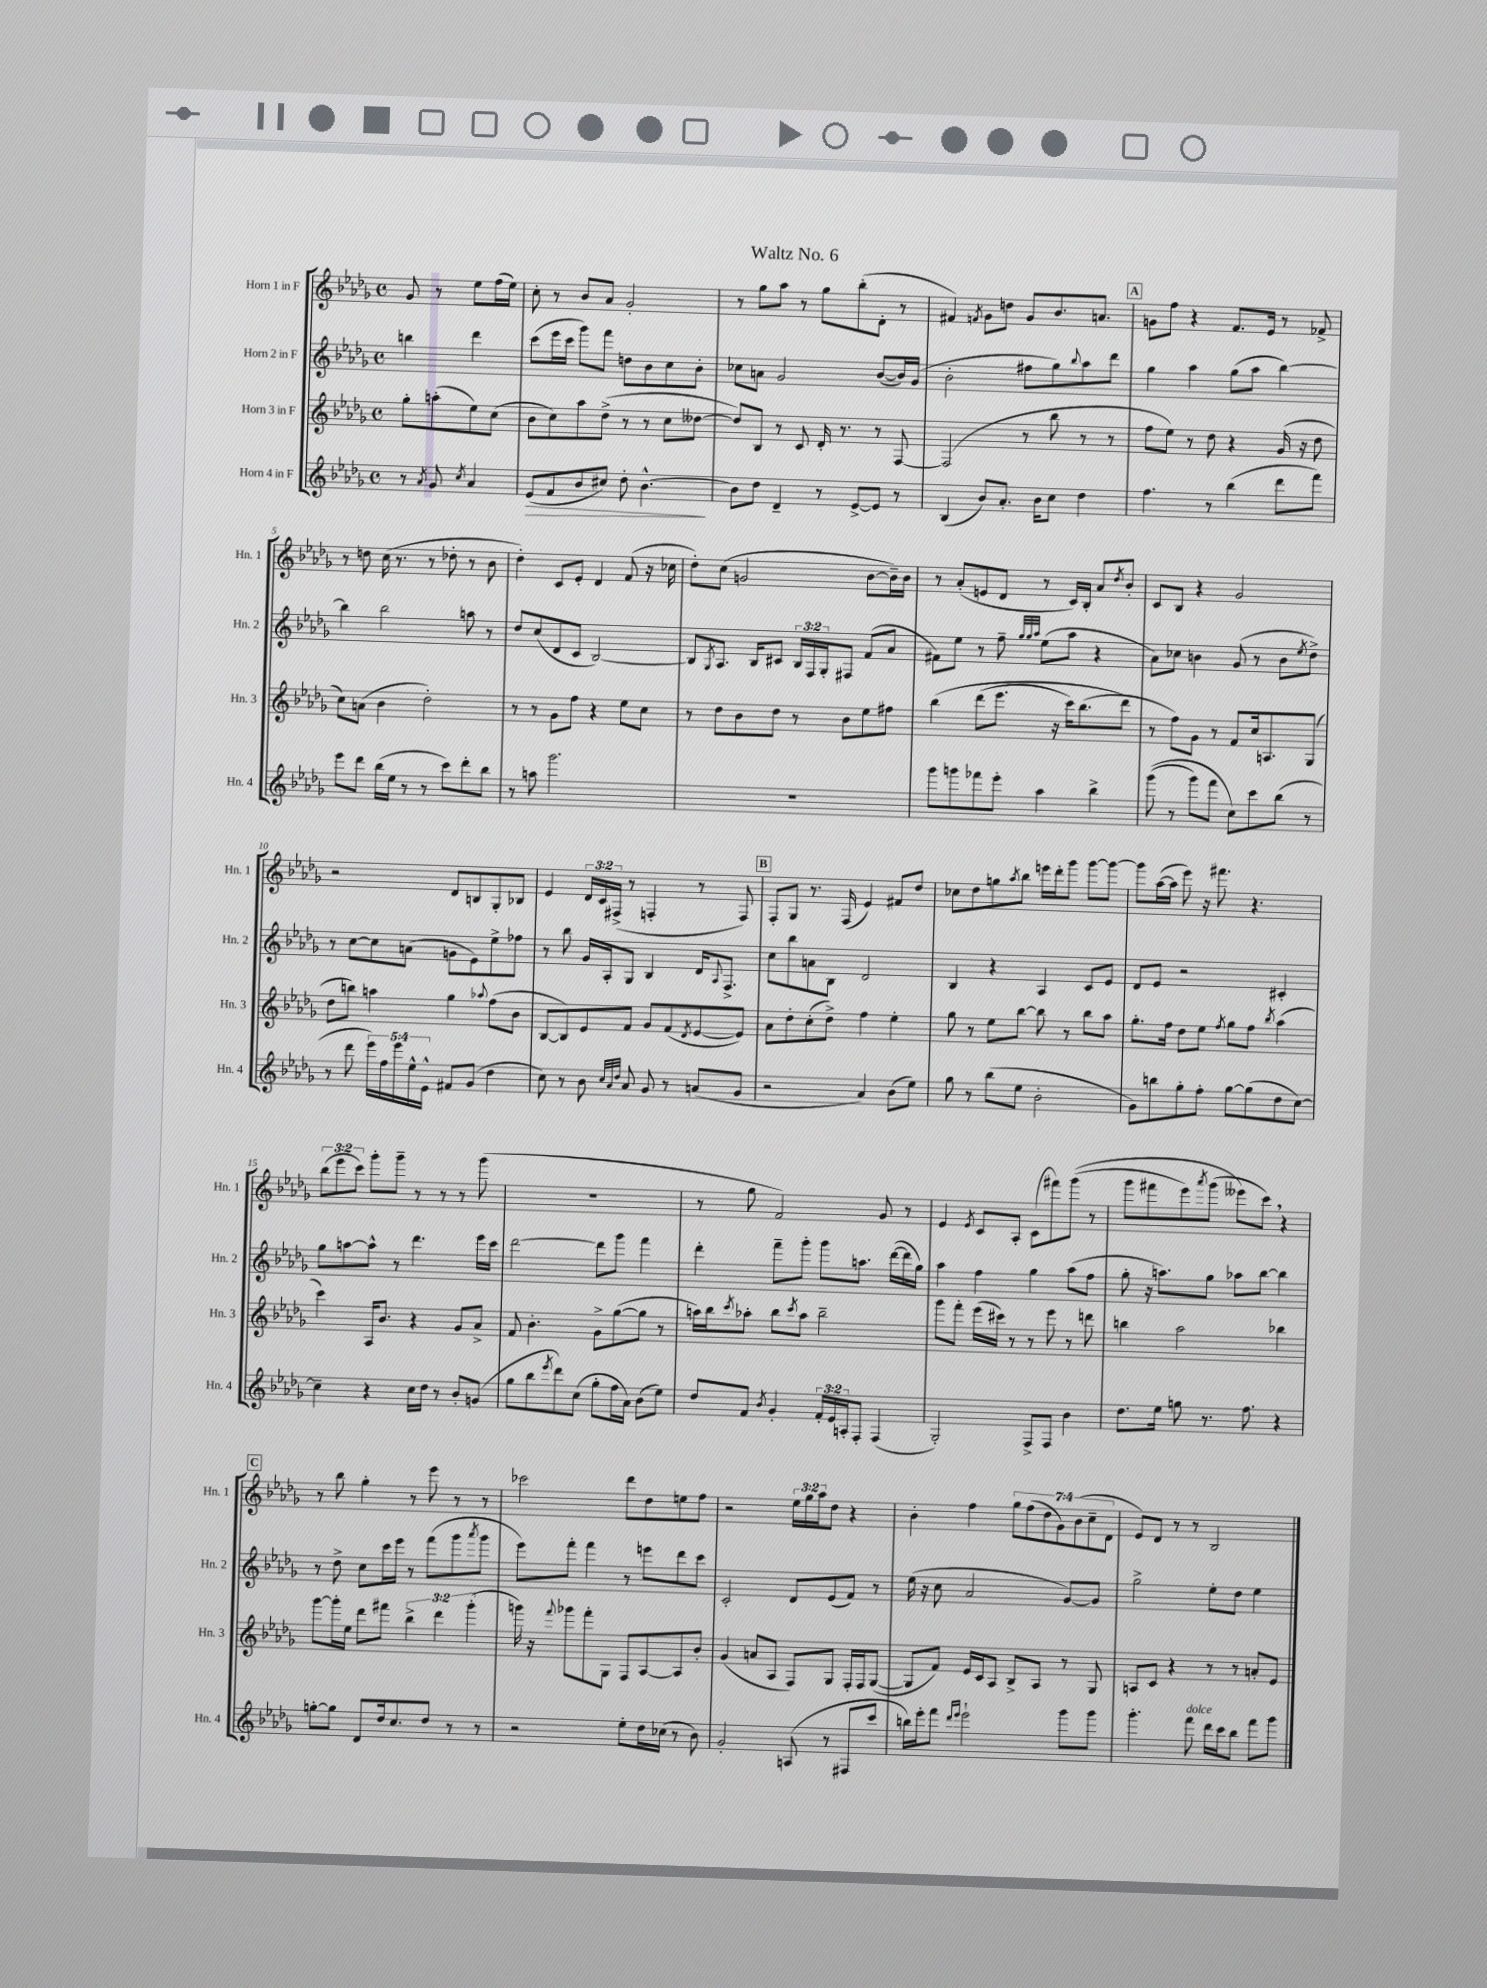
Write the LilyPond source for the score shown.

\header { title = "Waltz No. 6" }
<<
\new StaffGroup <<
\new Staff = "s0" \with { instrumentName = "Horn 1 in F" shortInstrumentName = "Hn. 1" } {
    \clef treble \key des \major \defaultTimeSignature \time 4/4 \override Staff.TupletNumber.text = #tuplet-number::calc-fraction-text \partial 2
    ges'8 r8 ees''8 f''16( ees''16) |
    c''8-. r8 bes'8 aes'8 ges'2-. |
    r8 ges''8 aes''8 r8 ges''8 bes''8-.( des'8-. r8 |
    fis'4) \acciaccatura { f'8 } ges'8 d''8 ges'8 bes'8. a'8. |
    \mark \markup { \box "A" } g'8 f''8 r4 f'8. ees'16 r8 fes'8-> |
    r8 d''8 c''16( r8. r8 des''8-. r8 bes'8 |
    des''4-.) c'8 ees'8-. des'4 f'8( r16 ces''16 |
    des''8-.) c''8( g'2 bes'8~ bes'16--) bes'16 |
    r8 aes'8-.( e'8 des'8 r8 c'16) bes16-. aes'8 \acciaccatura { des''8 } bes'8-. |
    c'8 bes8 r4 ges'2 |
    r2 des'8 b8 ges8-. bes8 |
    ees'4 \tuplet 3/2 { des'16 c'16 fis16->( } r8 f4-. r8 f8) |
    \mark \markup { \box "B" } f8-. ges8 r8. f16( ees'4) fis'8 des''8 |
    ces''8 des''8 g''8 \acciaccatura { aes''8 } bes''8 e'''16 des'''16-. ges'''8 ges'''8~ ges'''8~ |
    ges'''8 aes''16~( aes''16 ees'''8) r16 fis'''8. r4. |
    \tuplet 3/2 { bes''8( ees'''8 c'''8) } ges'''8-. ges'''8-- r8 r8 r8 ges'''8( |
    R1 |
    r8 ges''8 f'2) ges'8 r8 |
    ees'4 \acciaccatura { ees'8 } c'8 aes8-. c'8( fis'''8) ges'''8(\( r8 |
    ges'''8 fis'''8 ees'''8) \acciaccatura { aes'''8 } ges'''8( eeses'''8\) c'''8) \breathe r4 |
    \mark \markup { \box "C" } r8 bes''8 ges''4-. r8 ees'''8 r8 r8 |
    ces'''2 des'''8 des''8 e''8 f''8 |
    r2 \tuplet 3/2 { ees''16 ges''16 aes''16 } des''8 r4 |
    bes'4-. f''4 \tuplet 7/4 { ges''8 f''8( des''8 ges'8) bes'8( c''8-- des'8 } |
    ees'8) des'8 r8 r8 bes2 \bar "|." |
}
\new Staff = "s1" \with { instrumentName = "Horn 2 in F" shortInstrumentName = "Hn. 2" } {
    \clef treble \key des \major \defaultTimeSignature \time 4/4 \override Staff.TupletNumber.text = #tuplet-number::calc-fraction-text \partial 2
    b''4 des'''4 |
    c'''8( ees'''16 c'''16 ges'''8) f'''8 d''8 bes'8 c''8 bes'8-. |
    ces''8 a'8 ges'2 bes'8~( bes'16) ges'16( |
    bes'2-. fis''8 ges''8) \appoggiatura { bes''8 } aes''8 des'''8 |
    \mark \markup { \box "A" } ges''4 aes''4 ges''8( aes''8 bes''4~) |
    bes''4 bes''2 a''8 r8 |
    des''8 c''8( des'8 c'8 bes2~) |
    bes8 \acciaccatura { ges8 } aes8. bes16 cis'8 \tuplet 3/2 { bes16 f16 ges16-. } fis8 f'8( aes'8 |
    fis'8) ees''8 r8 f''8-- \grace { ges''32 ges''32 aes''32 } ees''8( aes''8 r4 |
    aes'8) ces''8 b'4 ges'8( r8 b'8 \acciaccatura { ees''8 } des''8->) |
    r8 c''8~ c''8 a'8( g'8 ees'8) ees''8-> fes''8 |
    r8 bes''8 ges'16 aes16-. ges8 bes4 des'16 \appoggiatura { aes8 } f8.-> |
    \mark \markup { \box "B" } c''8 bes''8 a'8 bes8 des'2 |
    bes4 r4 aes4 c'8 ees'8 |
    des'8 ees'8 r2 cis'4-. |
    ges''8 a''8~ a''8-^ r8 des'''4. ees'''16 c'''16 |
    des'''2~ des'''8 ges'''8 f'''4 |
    des'''4-. f'''8-- ges'''8-. ges'''8 a''8. des'''16~( des'''16 ges''16) |
    aes''4 f''4 ges''4 aes''8( f''8 |
    ges''8-. r16 a''8.) ges''8 aes''8 bes''8~ bes''4 |
    \mark \markup { \box "C" } r8 des''8-> c''8 c'''16 ees'''16 r8 f'''8( ges'''8 \acciaccatura { aes'''8 } ges'''8 |
    ees'''8) f'''8-. f'''4 r8 e'''8 des'''8 c'''8 |
    c'2-. des'8 ees'8( f'8) r8 |
    ees''16( r16 c''8 aes'2 ges'8~) ges'8 |
    ges''2-> ees''8-. des''8 ees''4 \bar "|." |
}
\new Staff = "s2" \with { instrumentName = "Horn 3 in F" shortInstrumentName = "Hn. 3" } {
    \clef treble \key des \major \defaultTimeSignature \time 4/4 \override Staff.TupletNumber.text = #tuplet-number::calc-fraction-text \partial 2
    ges''8-. a''8-.( ees''8) c''8( |
    bes'8 c''8) aes''8 des''8->( r8 r8 c''8 deses''8~ |
    deses''8) bes8 r8 c'8 des'16-. r8. r8 f8~ |
    f2( r8 bes''8 r8 r8 |
    \mark \markup { \box "A" } f''8 ees''8) r8 des''8 r4 ges'16( r16 des''8 |
    c''8) a'8( bes'4 des''2-.) |
    r8 r8 ges'8 f''8 r4 ees''8 c''8 |
    r8 des''8 bes'8 des''8 r8 bes'8 ees''8 fis''8 |
    bes''4\( des'''8( ees'''8. r16 c'''16) bes''8.( des'''8\) |
    r8 f''8) ges'8 r8 f'8 c''16 a8. ges8( |
    des''8 b''8) a''4 ges''4 \appoggiatura { aes''8 } f''8( bes'8 |
    bes8~ bes8) ees'8 f'8 ges'8 f'8( \acciaccatura { des'8 } ees'8~ ees'8) |
    \mark \markup { \box "B" } aes'8 des''8-. c''8-.( des''8->) f''4 ees''4-. |
    ges''8 r8 ees''8 bes''8~ bes''8 r8 bes''8 aes''8 |
    ges''8.-. f''16 des''8 ees''8 \acciaccatura { f''8 } ges''8 f''8 \acciaccatura { bes''8 } aes''4( |
    c'''4) aes16 bes'8. r4 ges'8 aes'8-> |
    f'8 bes'4.-. ges'8-> ges''8~( ges''8 r8 |
    a''16) bes''16 \acciaccatura { c'''8 } aes''8-. bes''8 \acciaccatura { c'''8 } aes''8 bes''2-- |
    ges'''8 f'''8-. ees'''16( cis'''16) r8 r8 ees'''8 r8 d'''8 |
    b''4 aes''2 bes''4 |
    \mark \markup { \box "C" } ges'''8~ ges'''16-. ees''16 des'''8 fis'''8 \tuplet 3/2 { bes''4-> des'''4 ges'''4-.( } |
    g'''16) r16 \appoggiatura { f'''8 } ges'''8 f'''8-. ges8 f8 aes8~ aes8 bes'8-. |
    ges'4( a'8 aes8 f8) ges8 f16-. f16 ges8~( |
    ges8 f'8) ees'16 c'16 aes8 bes8-> aes8 r8 ges8 |
    a8 c'8 r4 r8 r8 a'8-. ees'8 \bar "|." |
}
\new Staff = "s3" \with { instrumentName = "Horn 4 in F" shortInstrumentName = "Hn. 4" } {
    \clef treble \key des \major \defaultTimeSignature \time 4/4 \override Staff.TupletNumber.text = #tuplet-number::calc-fraction-text \partial 2
    r8 \acciaccatura { aes'8 } ges'8 \acciaccatura { c''8 } aes'4 |
    ees'8\>( f'8 bes'8 cis''8) des''8-. bes'4.~-^\! |
    bes'8 des''8 des'4-- r8 ees'8~-> ees'8 r8 |
    bes4( bes'8) aes'8.-. bes'16 c''8 des''4 |
    \mark \markup { \box "A" } f''4. r8 bes''4( des'''8 f'''8) |
    ees'''8 des'''8 bes''16( ees''16 r8 r8 c'''8) des'''8-. bes''8 |
    r8 a''8 ges'''2. |
    R1 |
    ges'''8 g'''8 fes'''8 ees'''8-. aes''4 bes''4-> |
    ges'''8(\( r8 ges'''8) f'''8 c''8\) c'''8 bes''8( r8 |
    r8 des'''8 \tuplet 5/4 { ees'''16) f''16 ees'''16 ees''16-^ ees'16-^ } fis'8 ges'8( des''4 |
    c''8) r8 bes'8 \grace { c''32 aes'32 des''32 } aes'8 ges'8 r8 a'8( ges'8 |
    \mark \markup { \box "B" } r2 aes'4) bes'8( ees''8) |
    ges''8 r8 bes''8( ees''8 bes'2-. |
    ges'8) b''8 ges''8-. f''8-. ges''8~ ges''8( des''8 c''8~) |
    c''4-- r4 c''16 des''16 r8 bes'8-. g'8( |
    ges''8 bes''8 \acciaccatura { ees'''8 } des'''8) c''8( ges''8-. f''16 aes'16) bes'8( ees''8) |
    des''8 f'8 \acciaccatura { bes'8 } ges'4-. \tuplet 3/2 { f'16-. ees'16 a16-. } f8-. f4( |
    ges2-.) f8-> f8 bes'4 |
    des''8. ees''16 g''8 r8. f''8. r4 |
    \mark \markup { \box "C" } g''8~-. g''8 des'8 des''16 c''8. des''8 r8 r8 |
    r2 ees''8-. des''16 ces''16( r8 bes'8) |
    ges'2-. a8( r8 fis8 c'''8 |
    b''16) ees'''16-. f'''8 \grace { des'''16 ees'''16 } ees'''2-! ges'''8 ges'''8 |
    ges'''4.-. f'''8^\markup { \italic "dolce" } des'''16 c'''16 bes''8 f'''8 ges'''8 \bar "|." |
}
>>
>>
